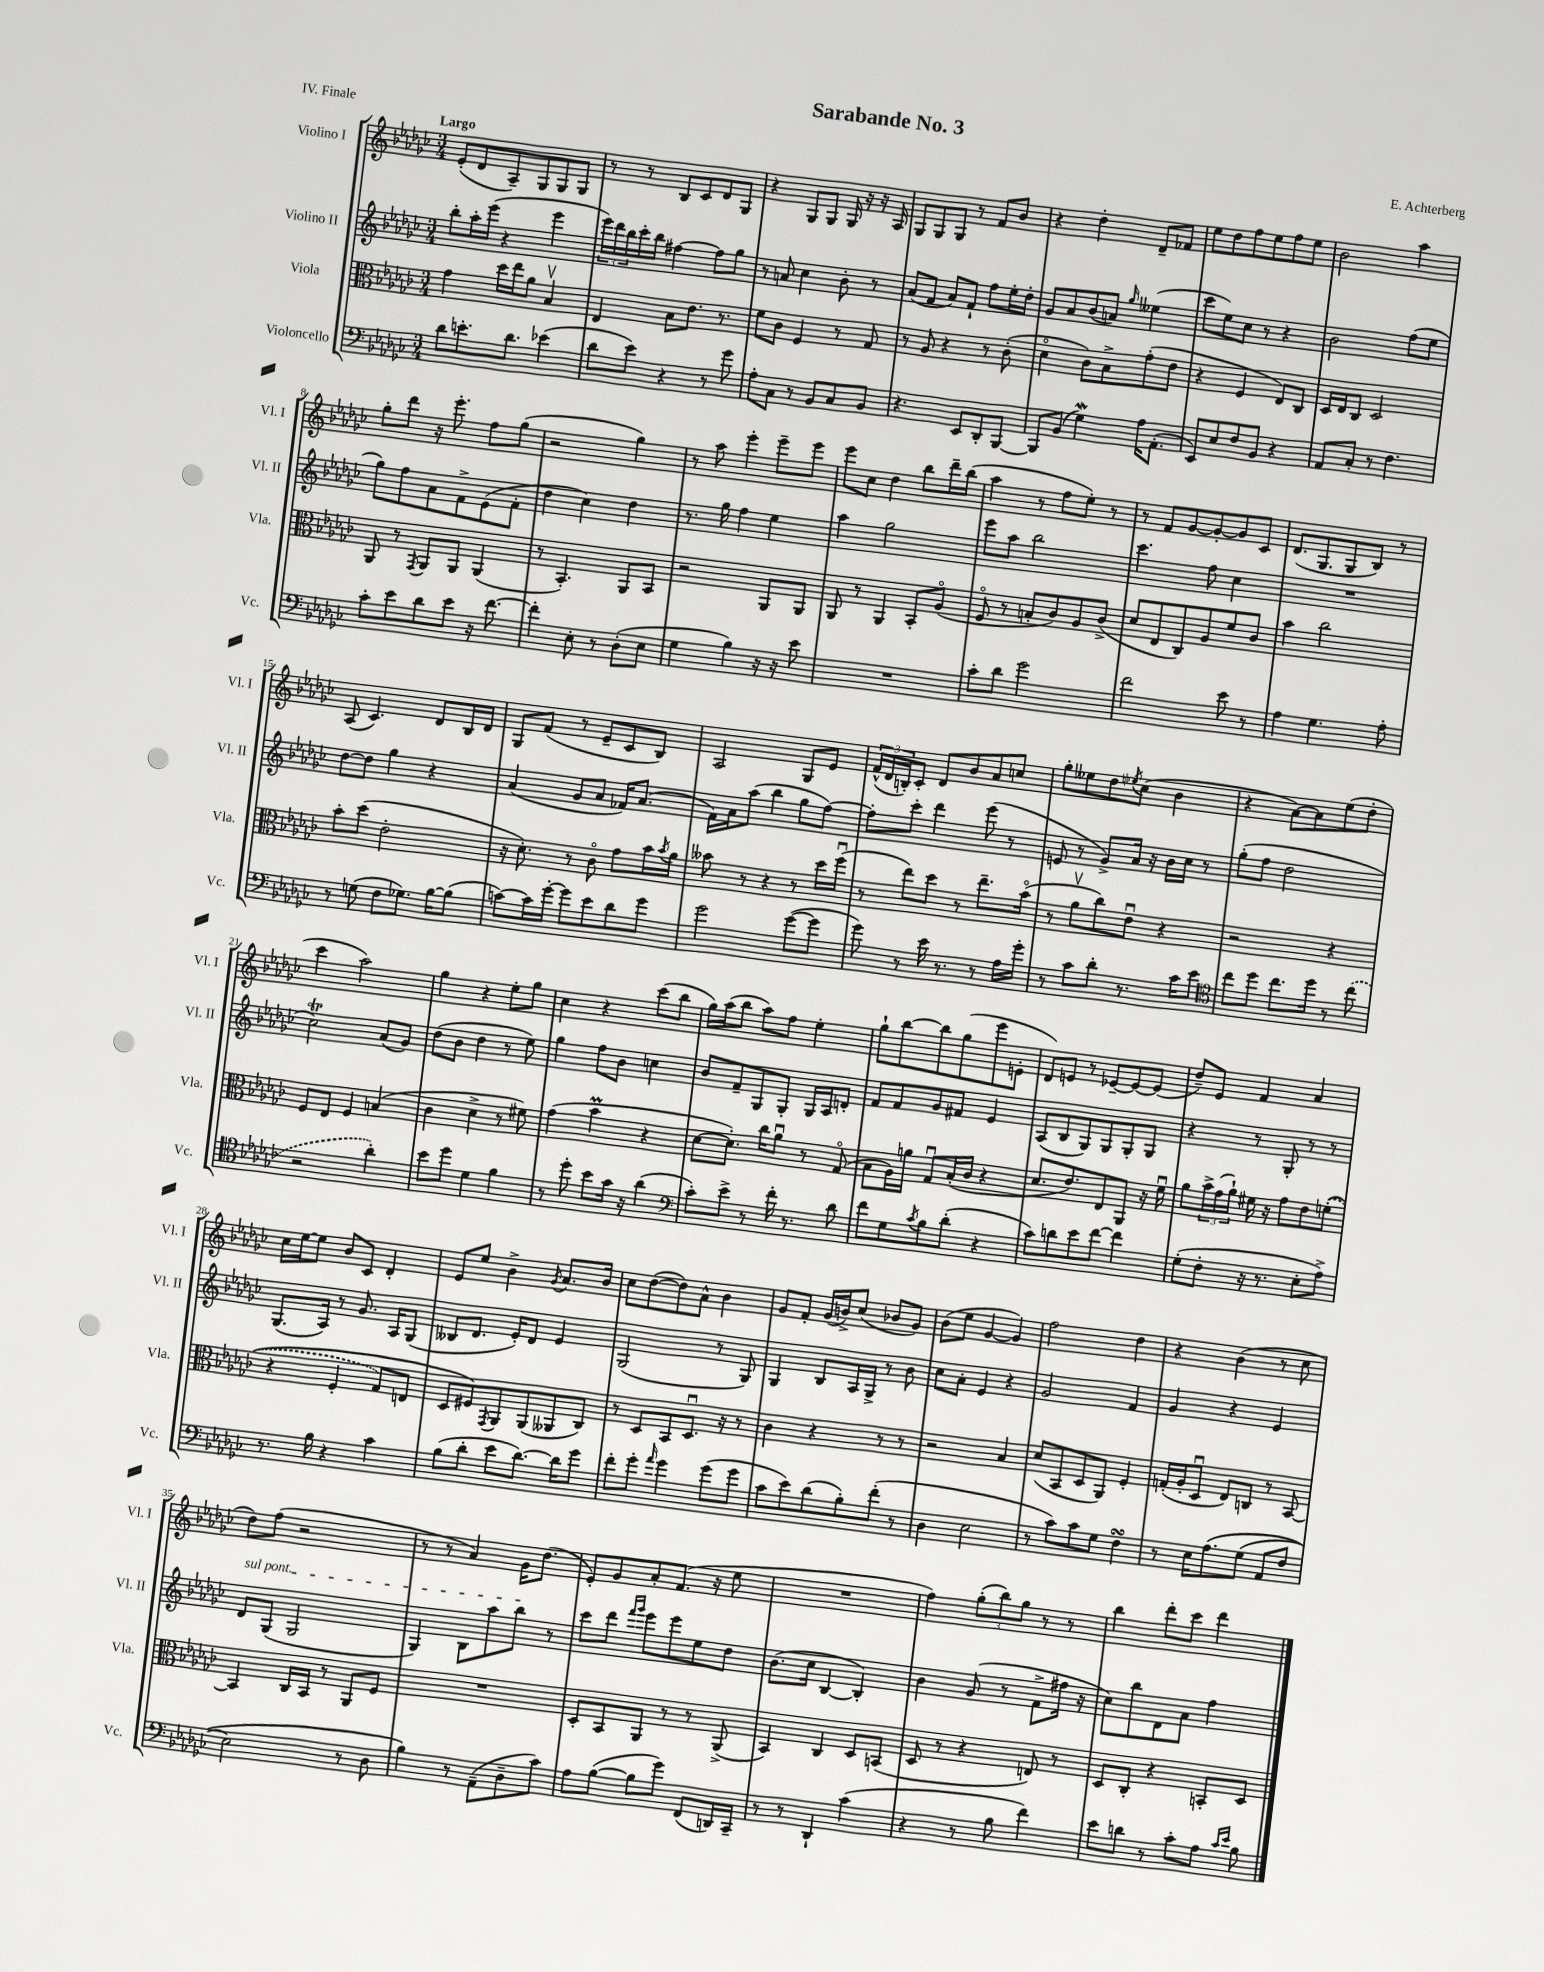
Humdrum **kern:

**kern	**kern	**kern	**kern
*staff4	*staff3	*staff2	*staff1
*clefF4	*clefC3	*clefG2	*clefG2
*k[b-e-a-d-g-c-]	*k[b-e-a-d-g-c-]	*k[b-e-a-d-g-c-]	*k[b-e-a-d-g-c-]
*M3/4	*M3/4	*M3/4	*M3/4
8d-	4g-	8bb-'	(8e-'
8.e'	.	16aa-'	8d-
.	.	(16eee-	.
.	16dd-	4r	8A-~)
8.d-	16ee-	.	.
.	8a-	.	8G-
(4e-	4B-v	4eee-	8G-
.	.	.	8G-
=	=	=	=
8d-	4E-	24eee-)	8r
.	.	24ddd-	.
.	.	24bb-	.
8e-)	.	16ccc-'	8r
.	.	16bb-	.
4r	8B-	[4ff#	8B-
.	8.e-	.	8c-
8r	.	8ff#]	8d-
.	8.r	.	.
8g-	.	8gg-	8G-
=	=	=	=
8A-'	8f	8r	4r
8C-	8c-	8a	.
8r	4F	4cc-	8G-
8BB-	.	.	8G-
8C-	8r	8b-'	16G-
.	.	.	16r
8BB-	8G-	8r	16r
.	.	.	16A-
=	=	=	=
4.r	8r	(8a-	8G-
.	8A-	8f	8G-
.	4r	8a-)	8G-
8EE-	.	8f`	8r
8DD-'	8r	8ff	8f
[8BBB-	(8c-'	16ee-'	8b-
.	.	16dd-'	.
=	=	=	=
8BBB-]	4d-o	8g-	4r
(8BB-	.	8a-	.
4G-)	8c-)	(8b-	4dd-'
.	8B-^	8a)	.
.	.	16qqgg-	.
16A-	(8g-'	(4ee--	8d-~
(8.AA-'	.	.	.
.	8e-	.	8f-
=	=	=	=
8EE-)	4r	8ccc-	8ee-
8E-	.	8ee-)	8dd-
8F	4F	8cc-	8ff
8BB-	.	8r	8ee-
4r	8E-)	4r	8ff
.	8C-	.	8ee-
=	=	=	=
8AA-	16D-	2b-	2b-
.	16E-	.	.
8C-'	8C-	.	.
8r	2D-	.	.
4.F	.	.	.
.	.	(8ff	4aa-
.	.	8ee-	.
=	=	=	=
8c-'	8AA-	8gg-)	8gg-'
8e-	8r	8ff	8ddd-
.	8qGG-	.	.
8d-	8AA-	8a-	16r
.	.	.	8.eee-'
8e-	8AA-	8f^	.
16r	(4AA-	(8e-	8ff
[8.f	.	.	.
.	.	8f'	(8gg-
=	=	=	=
4f']	8r	4dd-	2r
.	4.BB-')	.	.
8E-'	.	4cc-)	.
8r	.	.	.
(8D-'	8AA-	4dd-	4gg-)
8E-	8BB-	.	.
=	=	=	=
4G-	2r	8.r	8r
.	.	.	8aa-
.	.	16gg-	.
4B-)	.	4ff	4eee-'
16r	8AA-	4ee-	8eee-~
16r	.	.	.
8e-	8AA-	.	8eee-
=	=	=	=
2.r	8AA-	4aa-	8eee-
.	8r	.	8cc-
.	4AA-	2gg-	4dd-
.	8BB-'	.	8bb-
.	(8A-o	.	16ddd-~
.	.	.	(16bb-
=	=	=	=
8c-'	8Fo	8eee-	4aa-
8d-	8r	8aa-	.
2g-	8B'	2bb-	8r
.	8c-)	.	8ff
.	8A-	.	8ee-')
.	(8c-^	.	8r
=	=	=	=
2f	8d-	4.ccc-	8r
.	8E-	.	8f
.	8C-)	.	[8g-
.	8A-	8ff	8g-'_
8e-	8f	4cc-	8g-]
8r	8c-	.	8c-
=	=	=	=
4A-	4b-	2.r	(8.d-
.	.	.	8.G-
4.G-	2cc-	.	.
.	.	.	8G-
.	.	.	8B-)
8A-'	.	.	8r
=	=	=	=
8r	8b-'	[8dd-	(8A-
(8G	(8dd-	8dd-]	4.c-)
8F	2e-'	4gg-	.
8.G-)	.	.	.
.	.	4r	8d-
[16B-	.	.	.
(8B-]	.	.	16B-
.	.	.	16d-
=	=	=	=
[8c)	16r	(4a-	8G-
.	8.d-')	.	.
16c]	.	.	(8f
[16g-'	.	.	.
8g-]	8r	8g-	8r
8e-	8c-o	8a-	8e-~
8d-	8g-	16f-)	8c-
.	.	(8.a-	.
8g-	16b-	.	8B-)
.	8qb-	.	.
.	16a-	.	.
=	=	=	=
2g-	8b--	16f)	2A-
.	.	16a-	.
.	8r	(8aa-	.
.	4r	4bb-	.
([8g-	8r	8gg-	8G-
8g-]	16dd-	[8ff)	8e-
.	(16ffu	.	.
=	=	=	=
8g-)	8r	8ff']	(24f^^
.	.	.	24d-
.	.	.	24B')
8r	8ee-)	8ccc-'	8c-'
16e-	8dd-	4ddd-	8d-
8.r	.	.	.
.	8r	.	8b-
8r	8.ee-~	(8eee-	8a-
16A-	.	8r	8cc
16g-'	(16b-o	.	.
=	=	=	=
8r	8r	8e	8gg-'
8c-	8a-v	8r	8ee--
8d-'	8cc-)	8g-^)	8dd-
.	.	.	8qee-
8.r	8e-u	16a-	(8cc-
.	.	16r	.
.	4r	16b-	4b-
16c-	.	16cc-	.
8e-	.	8r	.
=	=	=	=
*clefC4	*	*	*
8cc-	2r	(8gg-'	4r
8dd-	.	8ff	.
8.cc-	.	2dd-	[8a-)
.	.	.	8a-]
16dd-	.	.	.
8r	4r	.	(8ee-
(8cc-	.	.	8dd-'
=	=	=	=
2r	8F	2cc-)	4ccc-
.	8E-	.	.
.	4F	.	2aa-)
4a-')	(4B	(8a-	.
.	.	8g-)	.
=	=	=	=
8b-	4c-	(8dd-	4gg-
8dd-	.	8b-	.
4d-	4d-^	4dd-	4r
4f	8r	8r	8ee-'
.	8f#)	8ee-)	8gg-
=	=	=	=
8r	(4g-	4gg-	4cc-
8dd-'	.	.	.
8b-	4b-	8ff	4r
16g-	.	8b-	.
16r	.	.	.
(4a-	4r	4cc	(8ccc-
.	.	.	8bb-
=	=	=	=
*clefF4	*	*	*
8c-')	[8d-	8b-	16gg-)
.	.	.	(16aa-
8e-^	8.d-'])	8f~	8bb-
8r	.	8G-	8aa-)
.	16cc-	.	.
16f'	8a-u	8G-'	8ff
8.r	.	.	.
.	8r	16G-	4ee-'
.	.	16A-	.
8d-	(8G-o	8d'	.
=	=	=	=
8f	8B-	8f	8gg-`
8G-	16A-)	8f	[8bb-
.	16a	.	.
8qc-	.	.	.
8B-	8G-u	8g-	8bb-]
(8d-'	(16B-'	8f#	(8gg-
.	16c-	.	.
4r	4r	4e-	8eee-
.	.	.	8e'
=	=	=	=
8c-)	8.d-	(8A-	8d-)
8d	.	8B-	8e
.	8.e-)	.	.
8e-	.	8G-)	8r
[8f	8E-	8G-	[8e-~
4f]	8AA-	8G-'	8e-_
.	16r	8G-	(8e-]
.	16fu	.	.
=	=	=	=
(8G-'	8a-	4r	8dd-~)
8F'	24b-^	.	8e-
.	(24g-	.	.
.	24a-`)	.	.
16r	16f#	8r	4f
8.r	16r	.	.
.	8g-	8G-'	.
8E-'	8e-	8r	4a-
8A-^)	&((8f'	8r	.
=	=	=	=
8.r	4r	(8.G-	16cc-
.	.	.	[16ee-
.	.	.	8ee-]
16B-	.	16A-)	.
4r	4F'	8r	8b-
.	.	8.g-	8c-
4c-	8G-)	.	4d-'
.	.	16A-	.
.	8E	(8G-	.
=	=	=	=
(8B-	8D-	8B--	8e-
8d-'	8F#&)	8.d-	8ee-
.	8qGG-	.	.
8e-	8AA-	.	4b-^
.	.	16e-')	.
[8.d-)	(8AA-	8d-	.
.	.	.	8qg-
.	8AA--	4e-	8.a-
16d-]	.	.	.
8g-	8C-)	.	.
.	.	.	16b-
=	=	=	=
8f'	8r	(2G-	8cc-
8g-'	8D-	.	([8dd-
16qqa-	.	.	.
4g-	8BB-	.	8dd-])
.	8.D-u	.	8a-^^
(8g-	.	8r	4b-
.	16r	.	.
8g-	8r	8G-)	.
=	=	=	=
8c-	4c-	4G-	8g-
8e-)	.	.	8f'
(8d-	4r	8B-	(16g-
.	.	.	16b^)
8B-')	.	16A-	(8cc-
.	.	16G-^	.
(8f'	8r	8r	8b-
8r	8r	8b-	8g-)
=	=	=	=
4D-	2r	8cc-	(8b-
.	.	8a-'	8ee-
2E-	.	4e-	[4g-
.	4B-	4r	4g-])
=	=	=	=
8r	(8d-	2g-	2ff
8c-)	8BB-	.	.
8c-	8D-	.	.
8G-	8AA-)	.	.
4F	4F'	4f	4dd-
=	=	=	=
8r	(16G'	4g-	4r
.	16A-'	.	.
16E-	8D-u	.	.
&(8.A-	.	.	.
.	8E-)	4r	(4b-
(8G-	8C	.	.
8AA-	8r	4e-	8r
8F	[8BB-	.	8cc-
=	=	=	=
2E-)	4BB-]	8d-	8dd-)
.	.	(8G-	(8ff
.	16C-	2G-	2r
.	16BB-	.	.
.	8r	.	.
8r	8AA-	.	.
8D-	8F	.	.
=	=	=	=
4B-&)	2.r	4G-)	8r
.	.	.	8r
8r	.	8B-	4a-)
(8AA-~	.	8aa-	.
8D-~	.	8bb-	16g-
.	.	.	(8.dd-
8c-)	.	8r	.
=	=	=	=
8A-	8D-'	8ccc-	8e-')
([8B-	8BB-	8ddd-	8g-
.	.	16qqfff	.
.	.	16qqggg-	.
8B-]	8AA-	8eee-	8a-'
8g-)	8r	8eee-	(8.f
(8FF	8r	8ee-	.
.	.	.	16r
16DD)	(8AA-^	8dd-	8ee-
16CC-~	.	.	.
=	=	=	=
8r	4BB-)	(8.b-	2.r
8r	.	.	.
.	.	16cc-	.
4DD-`	4C-	[4B-	.
(4c-	8D-	4B-'])	.
.	(8BB	.	.
=	=	=	=
4r	8D-	4b-	4ff)
.	8r	.	.
8r	4r	(8g-	(12gg-'
.	.	.	12bb-)
8B-	.	8r	.
.	.	.	12gg-
4f)	8E)	8f^	8r
.	8r	16ff#	8r
.	.	16r	.
=	=	=	=
8e-	8D-	8cc-)	4bb-
8d	8C-'	8bb-	.
8r	4r	8d-	8ddd-'
8c-'	.	8a-	8ccc-
8A-	8BB'	4ff	4ddd-
16qqc-	.	.	.
16qqe-	.	.	.
8B-	8D-	.	.
==	==	==	==
*-	*-	*-	*-
